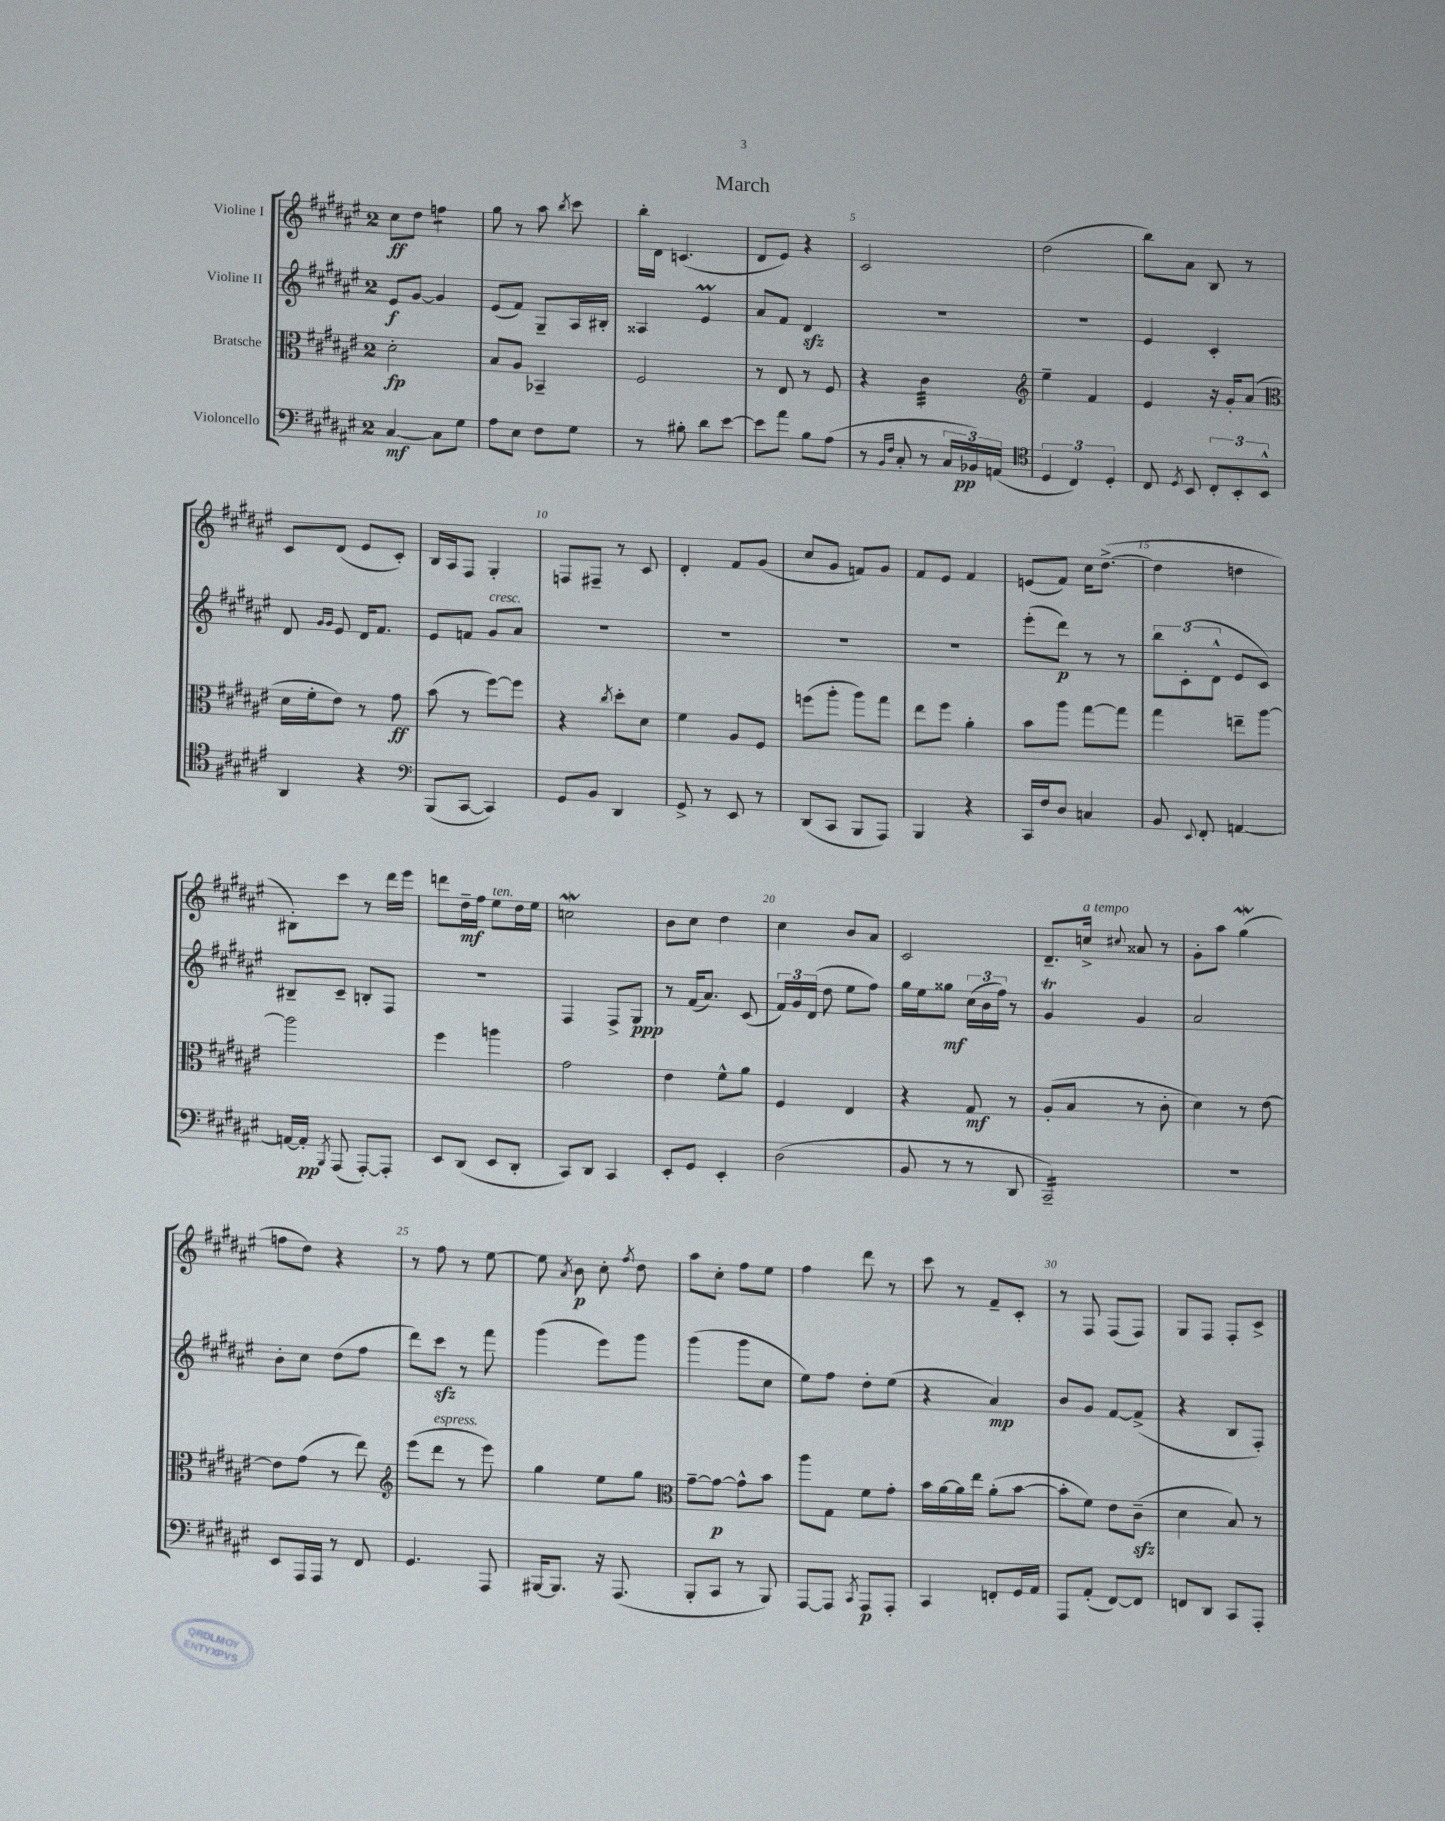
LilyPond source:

\header { title = "March" }
<<
\new StaffGroup <<
\new Staff = "s0" \with { instrumentName = "Violine I" } {
    \clef treble \key fis \major \once \override Staff.TimeSignature.style = #'single-digit \time 2/4
    \autoBeamOff cis''8[\ff dis''8] f''4:8 |
    gis''8 r8 ais''8 \acciaccatura { b''8 } cis'''8 |
    b''16[-. dis'16] c'4.( |
    dis'8[ eis'8]) r4 |
    cis'2 |
    dis''2( |
    b''8[) ais'8] b8 r8 |
    cis'8[ dis'8]( eis'8[ cis'8]-.) |
    b16[ ais16 fis8] gis4-. |
    f8[ fis8]-- r8 cis'8 |
    dis'4-. fis'8[ gis'8]( |
    cis''8[ gis'8] f'8[) gis'8] |
    fis'8[ eis'8] fis'4 |
    e'8[( fis'8]) cis''16[ dis''8.]~->( |
    dis''4 d''4 |
    bis8[-.) cis'''8] r8 dis'''16[ eis'''16] |
    d'''8[ dis''16--\mf fis''16] eis''8[^\markup { \italic "ten." } dis''16 eis''16] |
    c''2\mordent |
    b'8[ cis''8] dis''4 |
    cis''4 b'8[ ais'8] |
    cis'2 |
    dis'8.[-- c''16]->^\markup { \italic "a tempo" } \appoggiatura { cis''8 } aisis'8 r8 |
    gis'8[-. ais''8] gis''4\mordent( |
    f''8[ dis''8]) r4 |
    r8 fis''8 r8 eis''8~ |
    eis''8 \acciaccatura { ais'8 } b'8\p cis''8-. \acciaccatura { fis''8 } dis''8 |
    ais''8[ cis''8]-. fis''8[ eis''8] |
    fis''4 dis'''8 r8 |
    cis'''8 r8 fis'8[-- cis'8]-. |
    r8 fis8 fis8[( fis8]) |
    gis8[ fis8] fis8[-. cis'8]-> \bar "|." |
}
\new Staff = "s1" \with { instrumentName = "Violine II" } {
    \clef treble \key fis \major \once \override Staff.TimeSignature.style = #'single-digit \time 2/4
    \autoBeamOff eis'8[\f gis'8]~ gis'4 |
    eis'8[( fis'8]) gis8[-- ais16 bis16]-. |
    aisis4 eis'4\prall |
    ais'8[ fis'8] dis'4\sfz |
    r2 |
    R2 |
    eis'4 cis'4-. |
    dis'8 \grace { gis'16[ gis'16] } eis'8 dis'16[ fis'8.] |
    eis'8[ f'8] gis'8[^\markup { \italic "cresc." } ais'8] |
    R2 |
    R2 |
    R2 |
    R2 |
    eis'''8[-.( dis'''8]\p) r8 r8 |
    \tuplet 3/2 { b''8[ cis'8-.( dis'8]-^ } eis'8[ cis'8]) |
    bis8[-- cis'8]-- b8[-. fis8] |
    r2 |
    fis4 fis8[-> gis8]\ppp |
    r8 fis'16[( ais'8.]) cis'8( |
    \tuplet 3/2 { fis'16[) gis'16 dis'16]( } dis''8 eis''8[ fis''8]) |
    gis''16[ eis''16 gisis''8]\mf \tuplet 3/2 { cis''16[( b'16 fis''16]) } r8 |
    gis'4\trill gis'4 |
    ais'2 |
    b'8[-. cis''8] dis''8[( fis''8] |
    dis'''8[) cis'''8]\sfz r8 fis'''8 |
    gis'''4( eis'''8[) gis'''8] |
    gis'''4( gis'''8[ cis''8] |
    eis''8[) fis''8] dis''8[-. eis''8]( |
    r4 ais'4\mp) |
    b'8[ gis'8] fis'8[~ fis'8]->( |
    r4 b8[ fis8]-.) \bar "|." |
}
\new Staff = "s2" \with { instrumentName = "Bratsche" } {
    \clef alto \key fis \major \once \override Staff.TimeSignature.style = #'single-digit \time 2/4
    \autoBeamOff dis'2-.\fp |
    b8[ ais8] bes,4-- |
    fis2 |
    r8 eis8 r8 fis8 |
    r4 cis'4:32 |
    \clef treble eis''4-- fis'4 |
    eis'4 r16 gis'16[-. ais'8]( |
    \clef alto dis'16[ fis'16-. eis'8]) r8 gis'8\ff |
    b'8( r8 fis''8[~) fis''8] |
    r4 \acciaccatura { cis''8 } dis''8[-. dis'8] |
    fis'4 ais8[ fis8] |
    f''8[( ais''8]-. ais''8[) gis''8] |
    eis''8[ fis''8] ais'4-. |
    b'8[ ais''8] gis''8[~ gis''8] |
    gis''4 e''8[-- ais''8]~ |
    ais''2 |
    fis''4 a''4 |
    gis'2 |
    eis'4 fis'8[-^ ais'8] |
    fis4 eis4 |
    r4 gis8\mf r8 |
    ais8[-.( b8] r8 cis'8-. |
    dis'4) r8 eis'8~ |
    eis'8[ gis'8]( r8 eis''8) |
    \clef treble eis'''8[( dis'''8]^\markup { \italic "espress." } r8 eis'''8) |
    gis''4 eis''8[ gis''8] |
    \clef alto gis'8[~-- gis'8]~\p gis'8[-^ b'8] |
    ais''8[ gis8] fis'8[ gis'8]-. |
    b'16[ ais'16~ ais'16 eis''16] ais'8[-.( b'8]~ |
    b'8[-. fis'8]) eis'8[ cis'8]--\sfz( |
    dis'4 b8) r8 \bar "|." |
}
\new Staff = "s3" \with { instrumentName = "Violoncello" } {
    \clef bass \key fis \major \once \override Staff.TimeSignature.style = #'single-digit \time 2/4
    \autoBeamOff cis4~\mf cis8[ gis8] |
    ais8[ eis8] fis8[ gis8] |
    r8 bis8-. dis'8[ eis'8]~ |
    eis'8[ ais'8] b8[ ais8]( |
    r8 \grace { b,16[ fis16] } cis8-. r8 \tuplet 3/2 { cis16[ bes,16\pp) a,16]( } |
    \clef tenor \tuplet 3/2 { dis4 cis4) dis4-. } |
    cis8 \acciaccatura { dis8 } b,8 \tuplet 3/2 { cis8[-. b,8-. b,8]-^ } |
    ais,4 r4 |
    \clef bass b,,8[( cis,8]~ cis,4) |
    gis,8[ b,8] dis,4 |
    gis,8-> r8 eis,8 r8 |
    dis,8[( cis,8] b,,8[ ais,,8]) |
    b,,4 r4 |
    cis,16[ fis16 dis8] c4 |
    b,8 \appoggiatura { eis,8 } fis,8-. a,4~ |
    a,16[~ a,16]-.\pp \acciaccatura { b,,8 } ais,,8( ais,,8[~-.) ais,,8]-. |
    eis,8[ dis,8]( eis,8[ dis,8]-. |
    cis,8[) dis,8] cis,4 |
    eis,8[-. gis,8] eis,4-. |
    dis2( |
    b,8 r8 r8 dis,8 |
    cis,2:16--) |
    R2 |
    eis,8[ ais,,16 ais,,16] r8 fis,8 |
    gis,4. ais,,8 |
    bis,,16[~ bis,,8.] r16 ais,,8.( |
    b,,8[-. cis,8] r8 b,,8) |
    ais,,8[~ ais,,8] \acciaccatura { cis,8 } ais,,8[\p ais,,8]-. |
    cis,4 f,8[-. gis,16 ais,16] |
    ais,,8[ ais,8]-.( fis,8[~) fis,8] |
    f,8[ dis,8] cis,8[ ais,,8]-. \bar "|." |
}
>>
>>
\layout { \context { \Score \override BarNumber.break-visibility = ##(#f #t #t) barNumberVisibility = #(every-nth-bar-number-visible 5) } }
